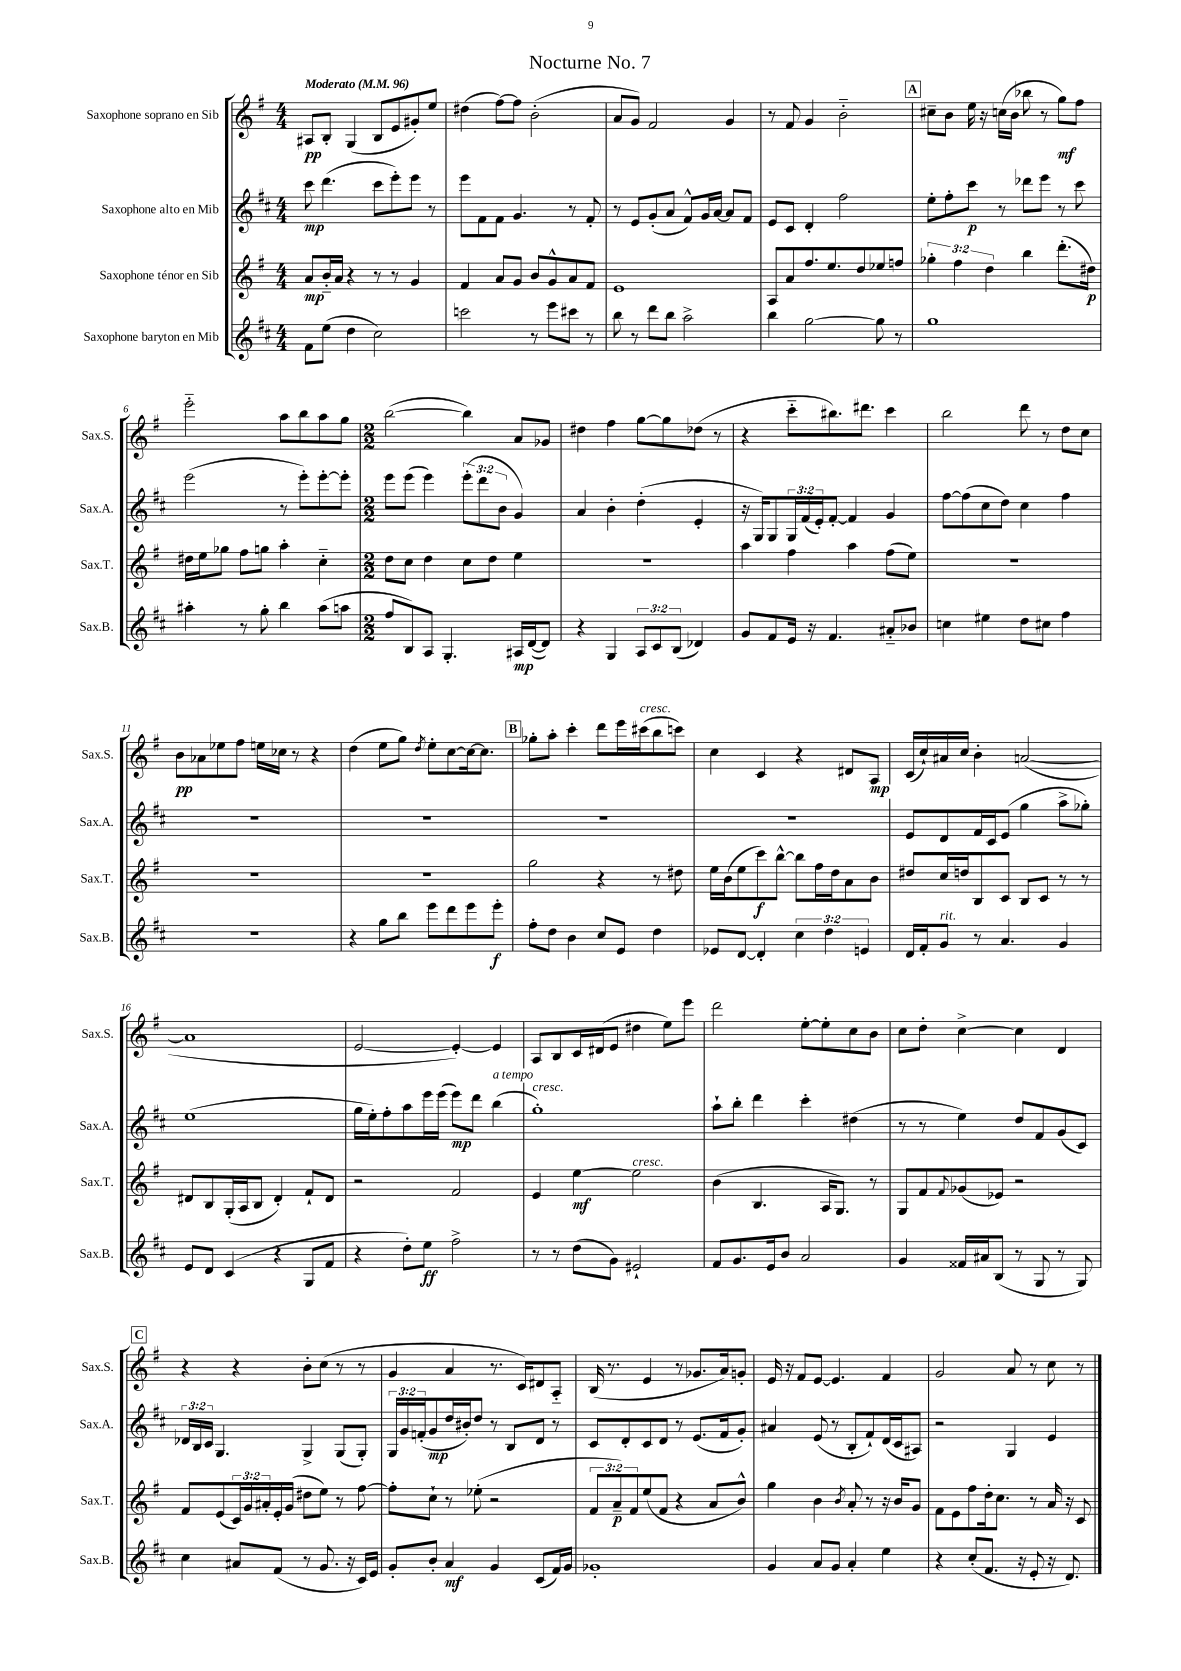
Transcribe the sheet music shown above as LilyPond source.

\header { title = "Nocturne No. 7" }
<<
\new StaffGroup <<
\new Staff = "s0" \with { instrumentName = "Saxophone soprano en Sib" shortInstrumentName = "Sax.S." } {
    \clef treble \key g \major \numericTimeSignature \time 4/4 \tempo "Moderato" 4 = 96
    ais8\pp b8-. g4( b8 e'8 gis'8-.) e''8 |
    dis''4( fis''8~) fis''8 b'2-.( |
    a'8 g'8) fis'2 g'4 |
    r8 fis'8 g'4 b'2-_ |
    \mark \markup { \box "A" } cis''8-- b'8 e''16 r16 c''16( b'16 bes''8 r8 g''8\mf) fis''8 |
    e'''2-_ a''8 b''8 a''8 g''8 |
    \numericTimeSignature \time 2/2 b''2~( b''4) a'8 ges'8 |
    dis''4 fis''4 g''8~ g''8 des''8( r8 |
    r4 c'''8-_ bis''8.) dis'''8. c'''4 |
    b''2 d'''8 r8 d''8 c''8 |
    b'8\pp aes'8 ees''8 fis''8 e''16 ces''16 r8 r4 |
    d''4( e''8 g''8) \acciaccatura { d''8 } e''8-. c''8~ c''16~ c''8. |
    \mark \markup { \box "B" } ges''8-. a''8-. c'''4-. d'''8 e'''16 cis'''16^\markup { \italic "cresc." }( b''8 c'''8) |
    c''4 c'4 r4 dis'8 a8\mp |
    c'16( c''16-!) ais'16 c''16 b'4-. a'2~( |
    a'1 |
    e'2~ e'4~-.) e'4 |
    a8 b8 c'16 dis'16( e'8 dis''4 e''8) e'''8 |
    d'''2 e''8~-. e''8-. c''8 b'8 |
    c''8 d''8-. c''4~-> c''4 d'4 |
    \mark \markup { \box "C" } r4 r4 b'8-. c''8( r8 r8 |
    g'4 a'4 r8. c'16) dis'8 a8-_ |
    b16( r8. e'4 r8 ges'8. a'16) g'8-. |
    e'16 r16 fis'8 e'8~ e'4. fis'4 |
    g'2 a'8 r8 c''8 r8 \bar "|." |
}
\new Staff = "s1" \with { instrumentName = "Saxophone alto en Mib" shortInstrumentName = "Sax.A." } {
    \clef treble \key d \major \numericTimeSignature \time 4/4 \override Staff.TupletNumber.text = #tuplet-number::calc-fraction-text
    cis'''8\mp d'''4.( cis'''8 e'''8-.) e'''8 r8 |
    e'''8 fis'8 fis'8 g'4. r8 fis'8-. |
    r8 e'8 g'8-.( a'8 fis'8-^) g'16 a'16~ a'8 fis'8 |
    e'8 cis'8 d'4-. fis''2 |
    \mark \markup { \box "A" } e''8-. fis''8-. cis'''8\p r8 des'''8 e'''8 r8 cis'''8 |
    e'''2( r8 e'''8-.) e'''8~-. e'''8-. |
    \numericTimeSignature \time 2/2 e'''8 e'''8( e'''4) \tuplet 3/2 { e'''8-.( d'''8 b'8 } g'4) |
    a'4 b'4-. d''4-.( e'4-. |
    r16 g16) g8 \tuplet 3/2 { g16 fis'16( e'16-.) } fis'8~-. fis'4 g'4 |
    fis''8~ fis''8( cis''8 d''8) cis''4 fis''4 |
    R1 |
    R1 |
    \mark \markup { \box "B" } R1 |
    R1 |
    e'8 d'8 fis'16 cis'16 e'8( g''4 a''8-> ges''8-.) |
    e''1( |
    g''16 e''16-.) fis''8-. a''8 e'''16 e'''16( e'''8\mp) d'''8 b''4^\markup { \italic "a tempo" }( |
    g''1-.^\markup { \italic "cresc." }) |
    a''8-! b''8-. d'''4 cis'''4-. dis''4( |
    r8 r8 e''4) d''8 fis'8 g'8( cis'8) |
    \mark \markup { \box "C" } \tuplet 3/2 { des'16 b16 cis'16 } g4. g4-> g8( g8-.) |
    \tuplet 3/2 { g16 g'16 f'16-.( } g'8\mp d''16 bis'16-.) d''8 r8 b8 d'8 r8 |
    cis'8 d'8-. cis'8 d'8 r8 e'8.( fis'16 g'8-.) |
    ais'4 e'8( r8 b8-. fis'8-!) d'16( cis'16 ais8) |
    r2 g4 e'4 \bar "|." |
}
\new Staff = "s2" \with { instrumentName = "Saxophone ténor en Sib" shortInstrumentName = "Sax.T." } {
    \clef treble \key g \major \numericTimeSignature \time 4/4 \override Staff.TupletNumber.text = #tuplet-number::calc-fraction-text
    a'8\mp b'16-_ a'16 r4 r8 r8 g'4 |
    fis'4 a'8 g'8 b'8 g'8-^ a'8 fis'8 |
    e'1 |
    a8 a'8 fis''8. e''8. d''8 ees''8 f''8 |
    \mark \markup { \box "A" } \tuplet 3/2 { ges''4-. fis''4 d''4 } b''4 d'''8.-.( dis''16\p) |
    dis''16 e''16 ges''8 fis''8 g''8 a''4-. c''4-_ |
    \numericTimeSignature \time 2/2 d''8 c''8 d''4 c''8 d''8 e''4 |
    R1 |
    a''4 fis''4 a''4 fis''8( e''8) |
    R1 |
    R1 |
    R1 |
    \mark \markup { \box "B" } g''2 r4 r8 dis''8 |
    e''16 b'16( e''8 c'''8\f) b''8~-^ b''8 fis''16 d''16 a'8 b'8 |
    dis''8 c''16 d''16 b8 c'8 b8 c'8 r8 r8 |
    dis'8 b8 g16-.( a16 b8 dis'4-.) fis'8-! dis'8 |
    r2 fis'2 |
    e'4 e''4~\mf e''2^\markup { \italic "cresc." } |
    b'4( b4. a16 g8.) r8 |
    g8 fis'8 \appoggiatura { fis'8 } ges'8( ees'8) r2 |
    \mark \markup { \box "C" } fis'8 e'8( \tuplet 3/2 { c'16) g'16 ais'16-. } e'16-. g'16( dis''8 e''8) r8 fis''8~ |
    fis''8-. c''8-! r8 ees''8-.( r2 |
    \tuplet 3/2 { fis'8 a'8--\p) fis'8 } e''8( fis'8 r4 a'8 b'8-^) |
    g''4 b'4 \acciaccatura { b'8 } a'8-. r8 r16 b'16 g'8 |
    fis'8 e'8 fis''8 d''16-. c''8. r8 a'16 r16 c'8 \bar "|." |
}
\new Staff = "s3" \with { instrumentName = "Saxophone baryton en Mib" shortInstrumentName = "Sax.B." } {
    \clef treble \key d \major \numericTimeSignature \time 4/4 \override Staff.TupletNumber.text = #tuplet-number::calc-fraction-text
    fis'8 e''8( d''4 cis''2) |
    c'''2 r8 e'''8 cis'''8 r8 |
    b''8 r8 d'''8 b''8 a''2-> |
    b''4 g''2~ g''8 r8 |
    \mark \markup { \box "A" } g''1 |
    ais''4-. r8 g''8-. b''4 ais''8( a''8 |
    \numericTimeSignature \time 2/2 fis''8 b8) a8 g4.-. ais16\mp d'16~( d'8) |
    r4 g4 \tuplet 3/2 { a8 cis'8 b8( } des'4) |
    g'8 fis'8 e'16 r16 fis'4. ais'8-_ bes'8 |
    c''4 eis''4 d''8 cis''8 fis''4 |
    R1 |
    r4 g''8 b''8 e'''8 d'''8 e'''8 e'''8-.\f |
    \mark \markup { \box "B" } fis''8-. d''8 b'4 cis''8 e'8 d''4 |
    ees'8 d'8~ d'4-. \tuplet 3/2 { cis''4 d''4 e'4 } |
    d'16 fis'16-. g'8^\markup { \italic "rit." } r8 a'4. g'4 |
    e'8 d'8 cis'4( r4 g8 fis'8 |
    r4 d''8-.) e''8\ff fis''2-> |
    r8 r8 d''8( g'8) eis'2-! |
    fis'8 g'8. e'16 b'8 a'2 |
    g'4 fisis'16 ais'16 b8( r8 g8 r8 g8) |
    \mark \markup { \box "C" } cis''4 ais'8 fis'8( r8 g'8. r16 cis'16) e'16 |
    g'8-. b'8-. a'4\mf g'4 cis'8( fis'16) g'16 |
    ges'1-. |
    g'4 a'8 g'8 a'4-. e''4 |
    r4 cis''8-.( fis'8. r16 e'8-. r16 d'8.) \bar "|." |
}
>>
>>
